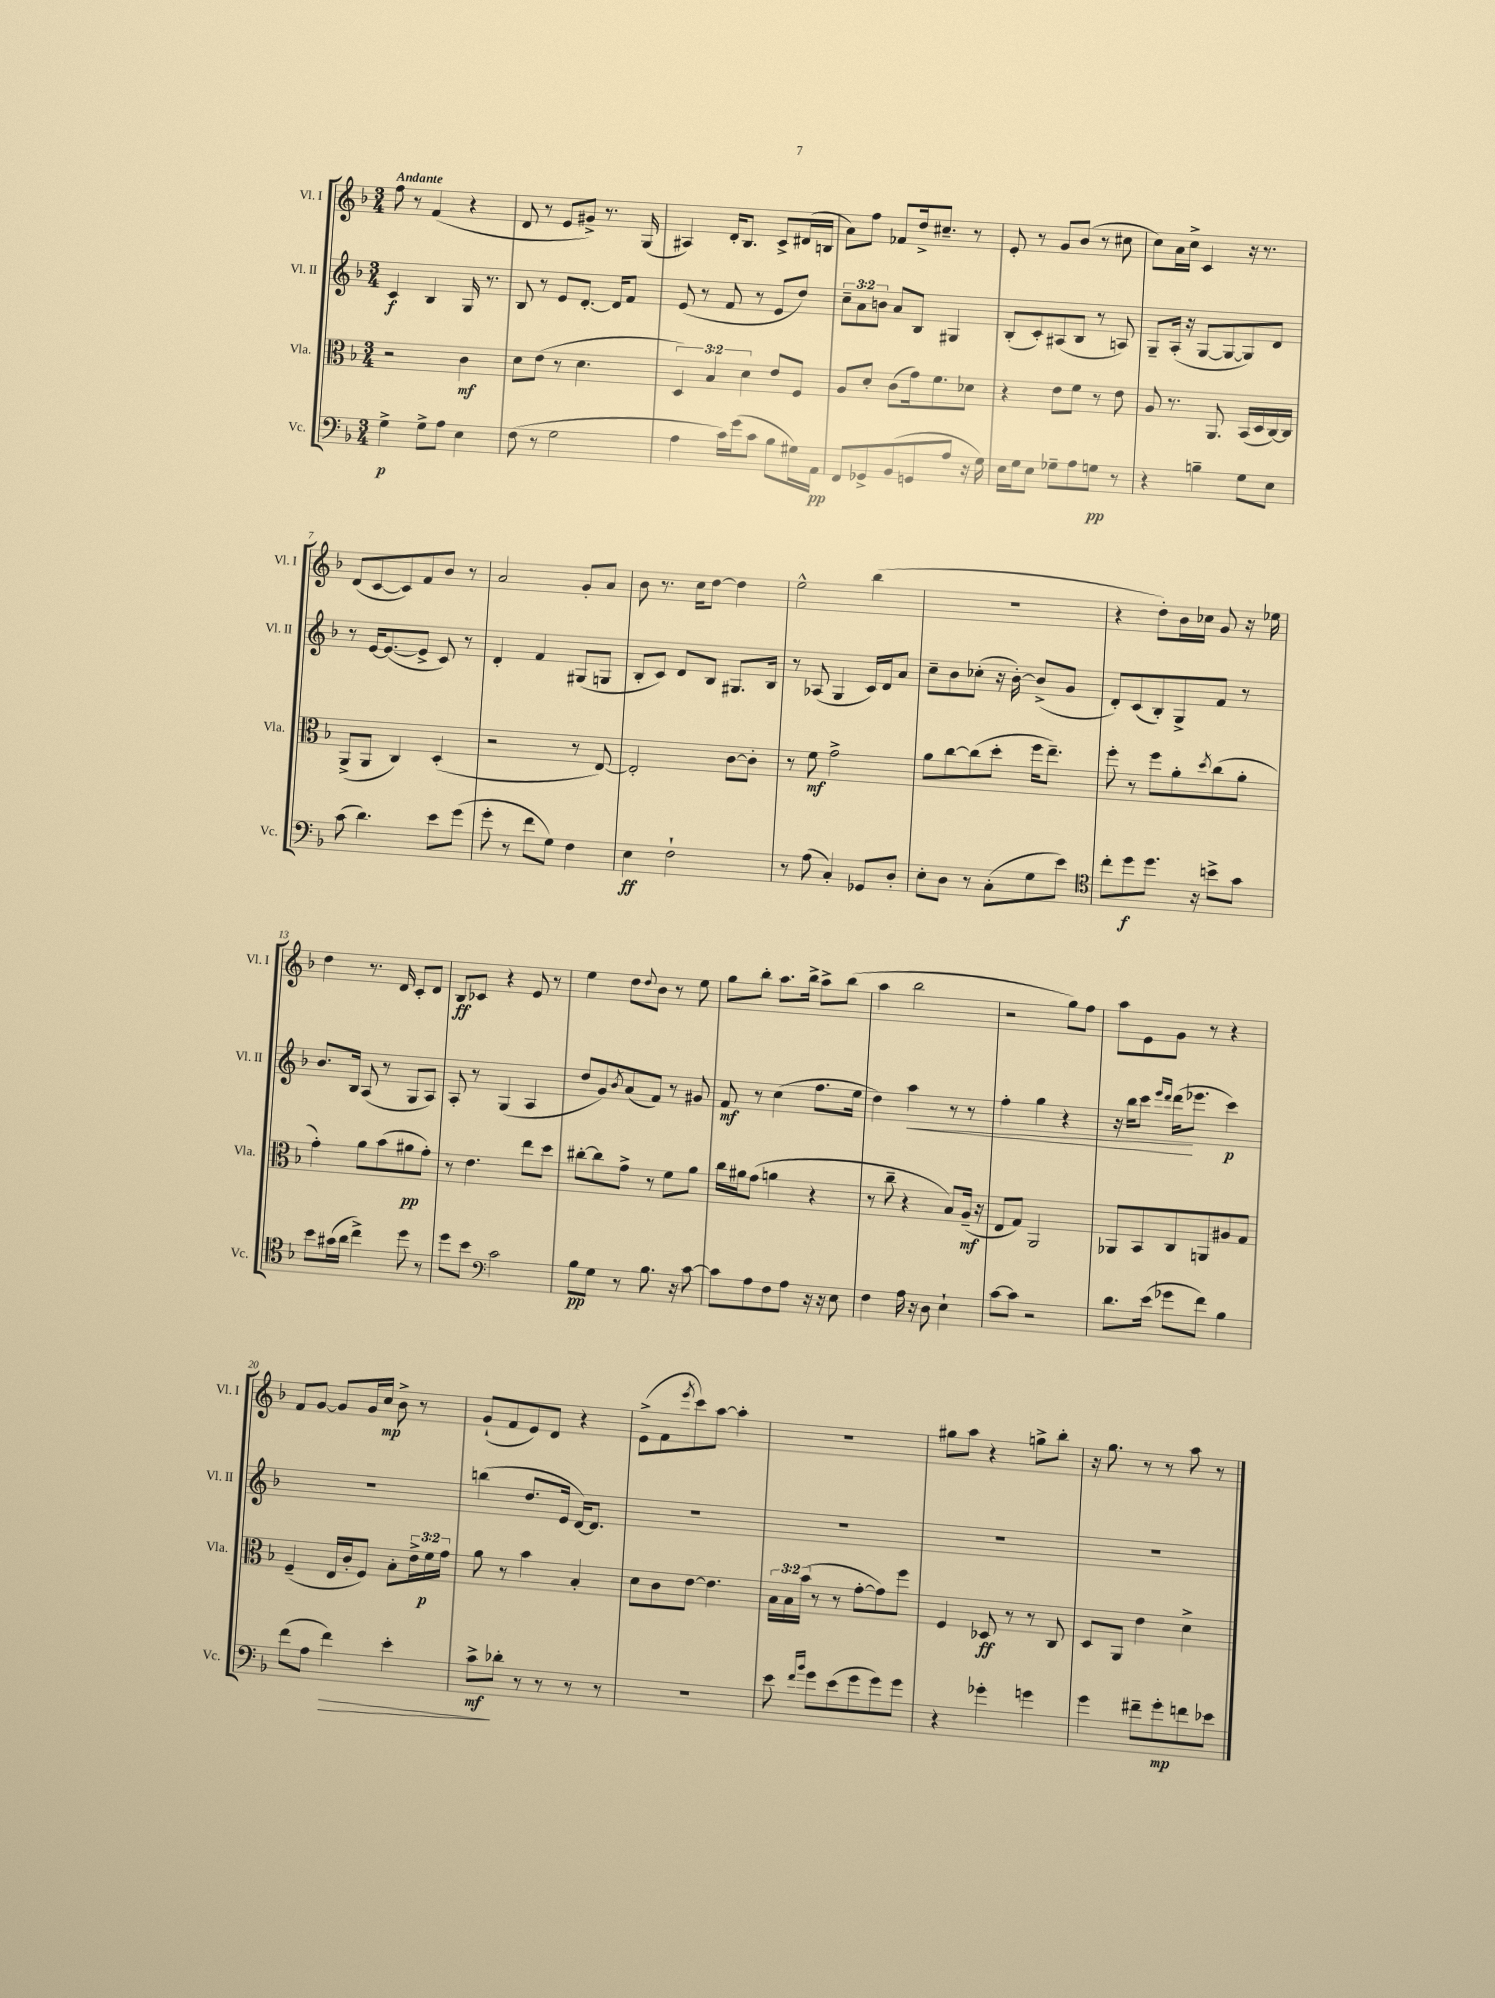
<<
\new StaffGroup <<
\new Staff = "s0" \with { instrumentName = "Vl. I" shortInstrumentName = "Vl. I" } {
    \clef treble \key f \major \numericTimeSignature \time 3/4 \tempo "Andante"
    f''8 r8 f'4( r4 |
    d'8 r8 e'8 gis'8->) r8. g16( |
    ais4) d'16-. bes8. c'8-> dis'16( b16 |
    a'8) f''8 fes'8 d''16-> cis''8.-- r8 |
    e'8-. r8 g'8 bes'8( r8 cis''8 |
    c''8) a'16 c''16-> c'4 r16 r8. |
    d'8( c'8~ c'8) f'8 bes'8 r8 |
    a'2 g'8-. a'8 |
    bes'8 r8. c''16 d''8~ d''4 |
    e''2-^ bes''4( |
    R2. |
    r4 d''8-.) bes'16 ces''16 g'8 r16 ees''16 |
    d''4 r8. d'16 c'8-. d'8 |
    bes8\ff ces'8 r4 e'8 r8 |
    e''4 d''8 \appoggiatura { d''8 } bes'8 r8 e''8 |
    g''8 bes''8-. a''8. bes''16-> a''8-> bes''8( |
    a''4 bes''2 |
    r2 g''8) f''8 |
    a''8 e'8 g'8 r8 r4 |
    f'8 g'8~ g'8 g'16 c''16\mp bes'8-> r8 |
    g'8-!( f'8 e'8) d'8 r4 |
    e'8->( f'8 \acciaccatura { e'''8 } c'''8) a''8~ a''4-. |
    R2. |
    gis''8 a''8 r4 g''8-> bes''8-. |
    r16 g''8. r8 r8 a''8 r8 \bar "|." |
}
\new Staff = "s1" \with { instrumentName = "Vl. II" shortInstrumentName = "Vl. II" } {
    \clef treble \key f \major \numericTimeSignature \time 3/4 \override Staff.TupletNumber.text = #tuplet-number::calc-fraction-text
    c'4\f bes4 g16 r8. |
    bes8 r8 e'8 d'8.~-. d'16 f'8 |
    e'8( r8 f'8 r8 e'8 d''8) |
    \tuplet 3/2 { c''8-- a'8 b'8 } a'8 bes8 gis4 |
    bes8-.( c'8-.) ais8( bes8 r8 a8) |
    g8-- a16-.( r16 g8~ g8~ g8) d'8 |
    r8 e'16~ e'8.~( e'8-> c'8) r8 |
    d'4-. f'4 gis8( g8 |
    bes8-. c'8) d'8 bes8 gis8. bes16 |
    r8 aes8( g4 c'16) d'16 a'8 |
    c''8-- bes'8 ces''8-.( r16 bes'16~-.) bes'8->( g'8 |
    d'8-.) c'8( bes8-.) g8-> f'8 r8 |
    bes'8. bes16 a8( r8 g8 a8) |
    a8-. r8 g4( a4 |
    d''8 g'8) \acciaccatura { bes'8 } a'8( f'8) r8 gis'8 |
    f'8\mf r8 c''4( f''8. e''16 |
    d''4) a''4\< r8 r8 |
    f''4-. g''4 r4 |
    r16 bes''16 c'''8 \grace { e'''16 d'''16 } d'''16\!( ees'''8. c'''4\p) |
    r2. |
    b''4( d''8. e'16 d'16~) d'8. |
    R2. |
    R2. |
    R2. |
    R2. \bar "|." |
}
\new Staff = "s2" \with { instrumentName = "Vla." shortInstrumentName = "Vla." } {
    \clef alto \key f \major \numericTimeSignature \time 3/4 \override Staff.TupletNumber.text = #tuplet-number::calc-fraction-text
    r2 c'4\mf |
    d'8 e'8( r8 d'4. |
    \tuplet 3/2 { d4) bes4 d'4 } e'8 f8 |
    a8 d'8-. c'8( g'16) f'8. des'8 |
    r4 e'8 f'8 r8 e'8 |
    a8 r8. a,8. bes,16( d16 c16~) c16 |
    a,8->( a,8 c4) d4-.( |
    r2 r8 e8~) |
    e2-. c'8~ c'8-. |
    r8 f'8\mf g'2-> |
    a'8 c''8~ c''8( d''8-. f''16 e''8.--) |
    f''8-. r8 f''8 a'8-. \acciaccatura { d''8 } c''8( a'8-. |
    g'4-.) a'8 bes'8( ais'8\pp g'8-.) |
    r8 e'4. e''8 d''8 |
    cis''8~-. cis''8 g'8-> r8 f'8 a'8 |
    c''16 ais'16 g'8( a'4 r4 |
    r8 c''8-- r4 bes8) a16--\mf( r16 |
    e8 g8) a,2 |
    aes,8 bes,8 c8 a,8 ais8 g8 |
    f4--( e16 c'16-. f8) bes8-. \tuplet 3/2 { e'16-> f'16\p g'16 } |
    a'8 r8 bes'4 bes4-. |
    d'8 c'8 e'8~ e'4. |
    \tuplet 3/2 { bes16 bes16 bes'16( } r8 r8 g'8~-. g'8) f''8 |
    f4 des8\ff r8 r8 c8 |
    d8 a,8 e'4 d'4-> \bar "|." |
}
\new Staff = "s3" \with { instrumentName = "Vc." shortInstrumentName = "Vc." } {
    \clef bass \key f \major \numericTimeSignature \time 3/4
    g4->\p g8-> a8 e4 |
    f8( r8 g2 |
    a4 c'16) g'16( c'8 bes8 gis16) a,16\pp |
    f,8 ges,8-> bes,8( g,8 a8 r16 g16) |
    e16 g16 e8 ges8-- a8 g8\pp r8 |
    r4 b4-- g8 e8 |
    c'8( d'4.) e'8 g'8( |
    g'8-. r8 f'8 g8) f4 |
    e4\ff f2-! |
    r8 a8( c4-.) ges,8 d8-. |
    e8-. d8 r8 c8-.( g8 e'8) |
    \clef tenor c''8-. d''8\f d''8. r16 b'8-> g'8 |
    bes'8 gis'16( a'16 c''4->) d''8 r8 |
    d''8 bes'8 \clef bass c'2 |
    bes8\pp g8 r8 bes8. r16 c'8~ |
    c'8 a8 f8 a8 r16 r16 e8 |
    f4 a16 r16 d8 e4-! |
    c'8~ c'8 r2 |
    d'8. e'16( ges'8 f'8) bes4 |
    f'8( a8 f'4\>) e'4-. |
    c'8->\mf\! des'8-. r8 r8 r8 r8 |
    R2. |
    e'8 \grace { f'16 bes'16 } g'8 e'8( g'8 g'8) g'8 |
    r4 ges'4-. g'4 |
    g'4 fis'8-- g'8-.\mp f'8 ees'8 \bar "|." |
}
>>
>>
